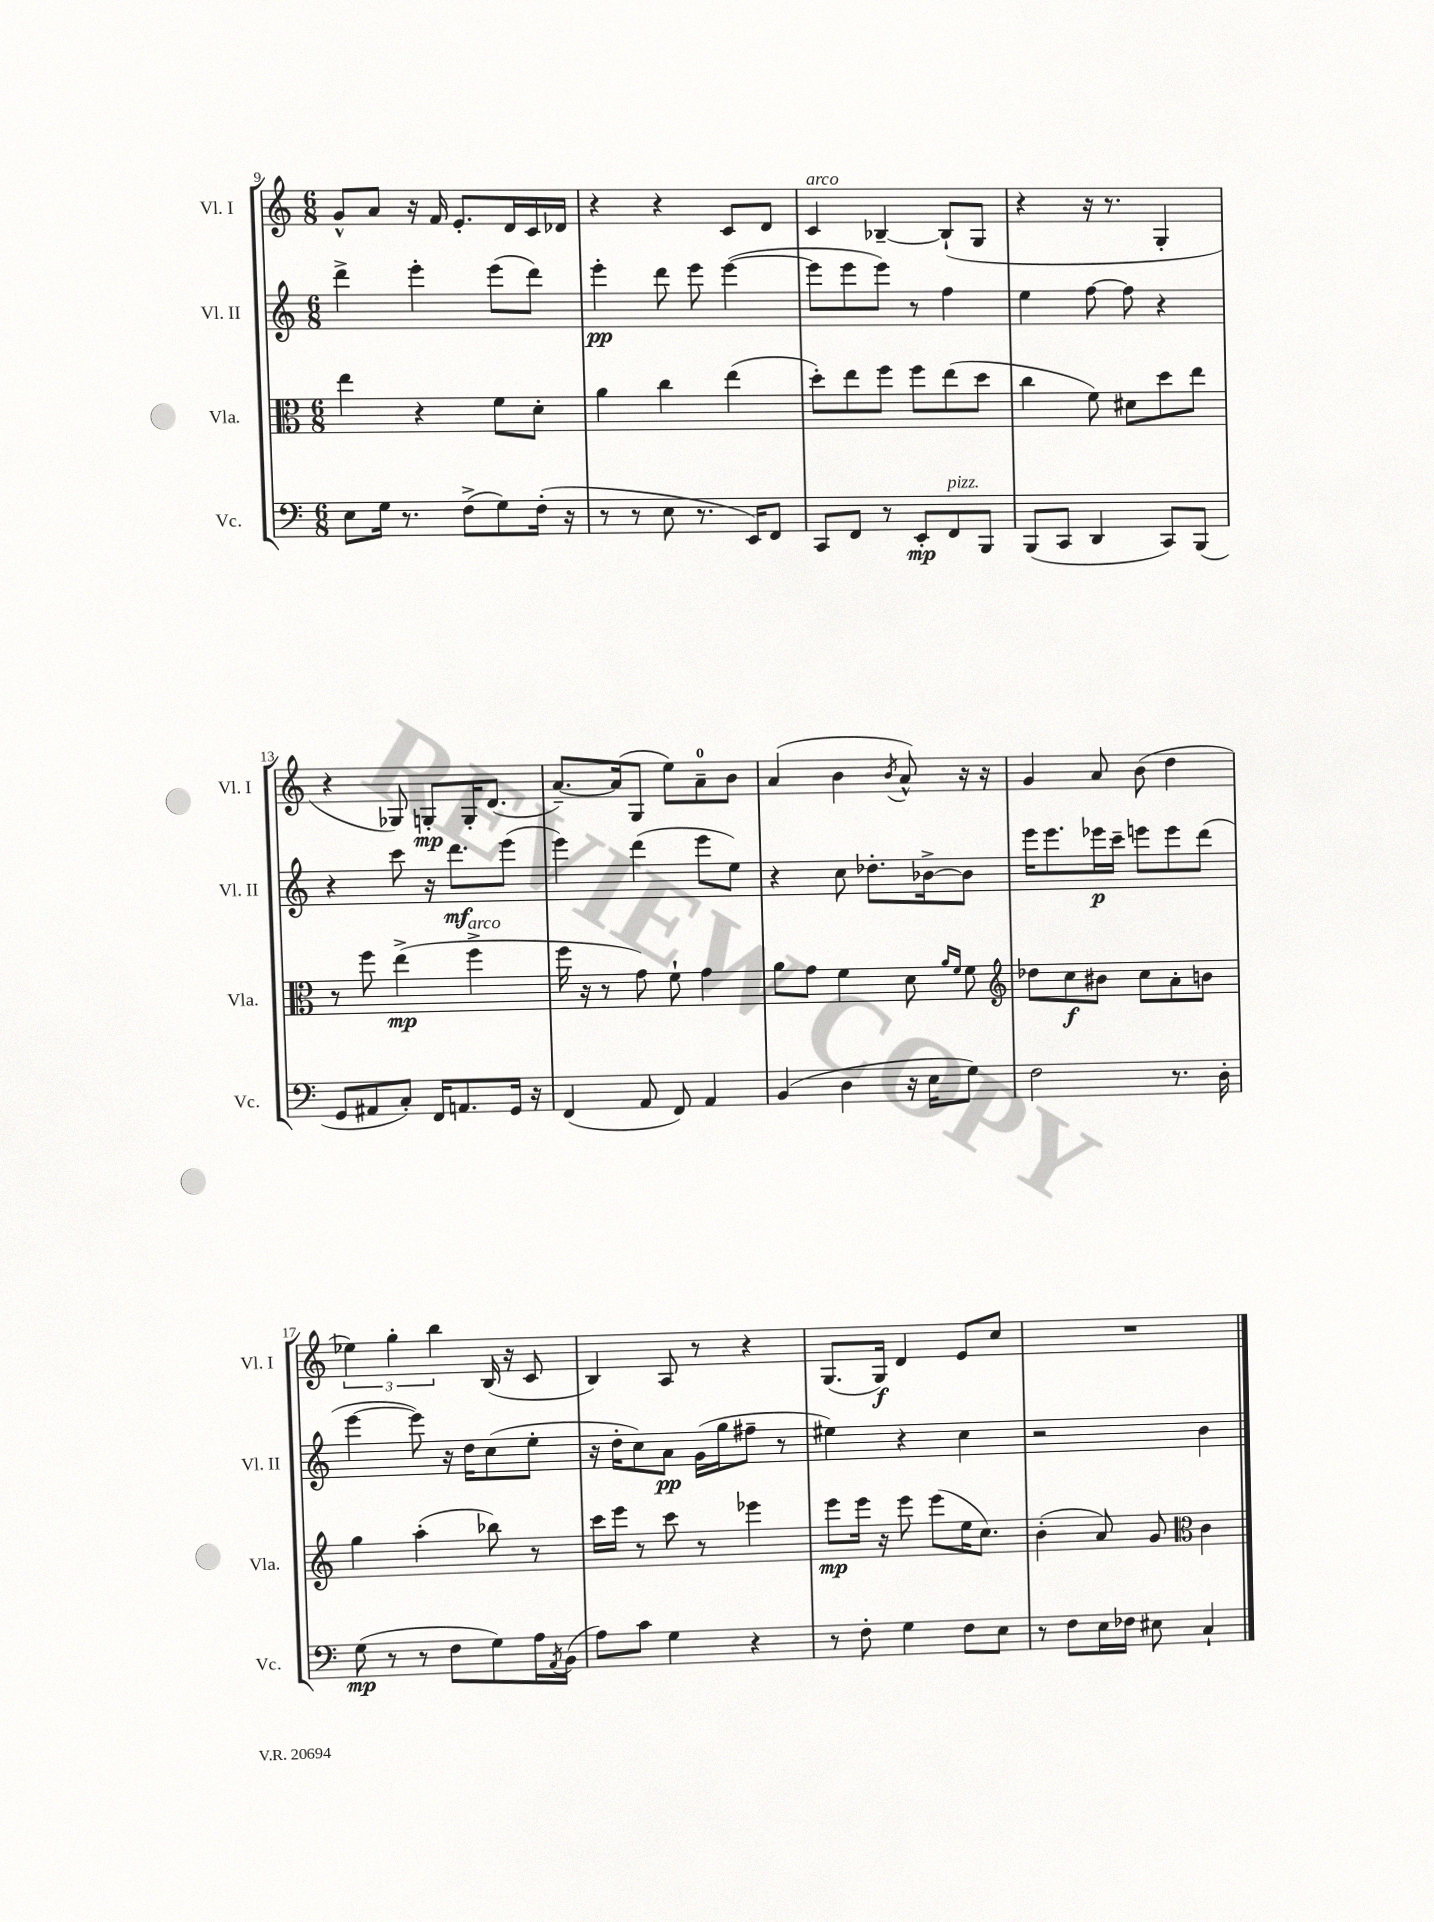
<<
\new StaffGroup <<
\new Staff = "s0" \with { instrumentName = "Vl. I" shortInstrumentName = "Vl. I" } {
    \clef treble \key c \major \numericTimeSignature \time 6/8
    g'8-^ a'8 r16 f'16 e'8.-. d'16 c'16 des'16 |
    r4 r4 c'8 d'8 |
    c'4^\markup { \italic "arco" } bes4~-- bes8-!( g8 |
    r4 r16 r8. g4-. |
    r4 ges8) g8-.\mp g16-. d'8.( |
    a'8.~--) a'16( g8 e''8) a'8-0-- b'8 |
    a'4( b'4 \acciaccatura { b'8 } a'8-^) r16 r16 |
    g'4 a'8 b'8( d''4 |
    \tuplet 3/2 { ees''4) g''4-. b''4 } b16( r16 c'8 |
    b4) a8 r8 r4 |
    g8.( g16\f) d'4 e'8 c''8 |
    R2. \bar "|." |
}
\new Staff = "s1" \with { instrumentName = "Vl. II" shortInstrumentName = "Vl. II" } {
    \clef treble \key c \major \numericTimeSignature \time 6/8
    d'''4-> e'''4-. e'''8( d'''8) |
    e'''4-.\pp d'''8 e'''8 e'''4~( |
    e'''8 e'''8 e'''8) r8 f''4 |
    e''4 f''8~ f''8 r4 |
    r4 c'''8 r16 d'''8.\mf e'''8( |
    e'''4) d'''4( e'''8 e''8) |
    r4 c''8 des''8.-. bes'16~-> bes'8 |
    e'''16 e'''8. ees'''16\p c'''16-- e'''8 e'''8 d'''8( |
    e'''4~ e'''8) r16 d''16 c''8( e''8-. |
    r16 d''16-. c''8) a'8\pp g'16( g''16 fis''8-- r8 |
    eis''4) r4 c''4 |
    r2 b'4 \bar "|." |
}
\new Staff = "s2" \with { instrumentName = "Vla." shortInstrumentName = "Vla." } {
    \clef alto \key c \major \numericTimeSignature \time 6/8
    e''4 r4 f'8 d'8-. |
    a'4 c''4 e''4( |
    d''8-.) e''8 f''8 f''8 e''8( d''8 |
    c''4 f'8) dis'8 d''8 e''8 |
    r8 f''8 e''4->\mp( f''4->^\markup { \italic "arco" } |
    f''16 r16 r8 g'8) f'8-! g'4 |
    a'8 g'8 f'4 d'8 \grace { a'16 f'16 } f'8 |
    \clef treble des''8 c''8\f bis'8 c''8 a'8-. b'8 |
    g''4 a''4-.( bes''8) r8 |
    c'''16 e'''16 r8 c'''8 r8 ees'''4 |
    e'''8\mp e'''16 r16 e'''8 e'''8( e''16 c''8.) |
    b'4-.( a'8) g'8 \clef alto c'4 \bar "|." |
}
\new Staff = "s3" \with { instrumentName = "Vc." shortInstrumentName = "Vc." } {
    \clef bass \key c \major \numericTimeSignature \time 6/8
    e8 g16 r8. f8->( g8) f16-.( r16 |
    r8 r8 e8 r8. e,16) f,8 |
    c,8 f,8 r8 e,8-.\mp f,8^\markup { \italic "pizz." } b,,8 |
    b,,8( c,8 d,4 c,8) b,,8( |
    g,8 ais,8 c8-.) f,16 a,8. g,16 r16 |
    f,4( a,8 f,8) a,4 |
    b,4( d4 r16 e16 g8) |
    f2 r8. d16-. |
    g8\mp( r8 r8 f8 g8) a16 \acciaccatura { a,8 } b,16( |
    a8) c'8 g4 r4 |
    r8 f8-. g4 f8 e8 |
    r8 f8 e16 fes16 eis8 c4-! \bar "|." |
}
>>
>>
\layout { \context { \Score currentBarNumber = #9 } }
